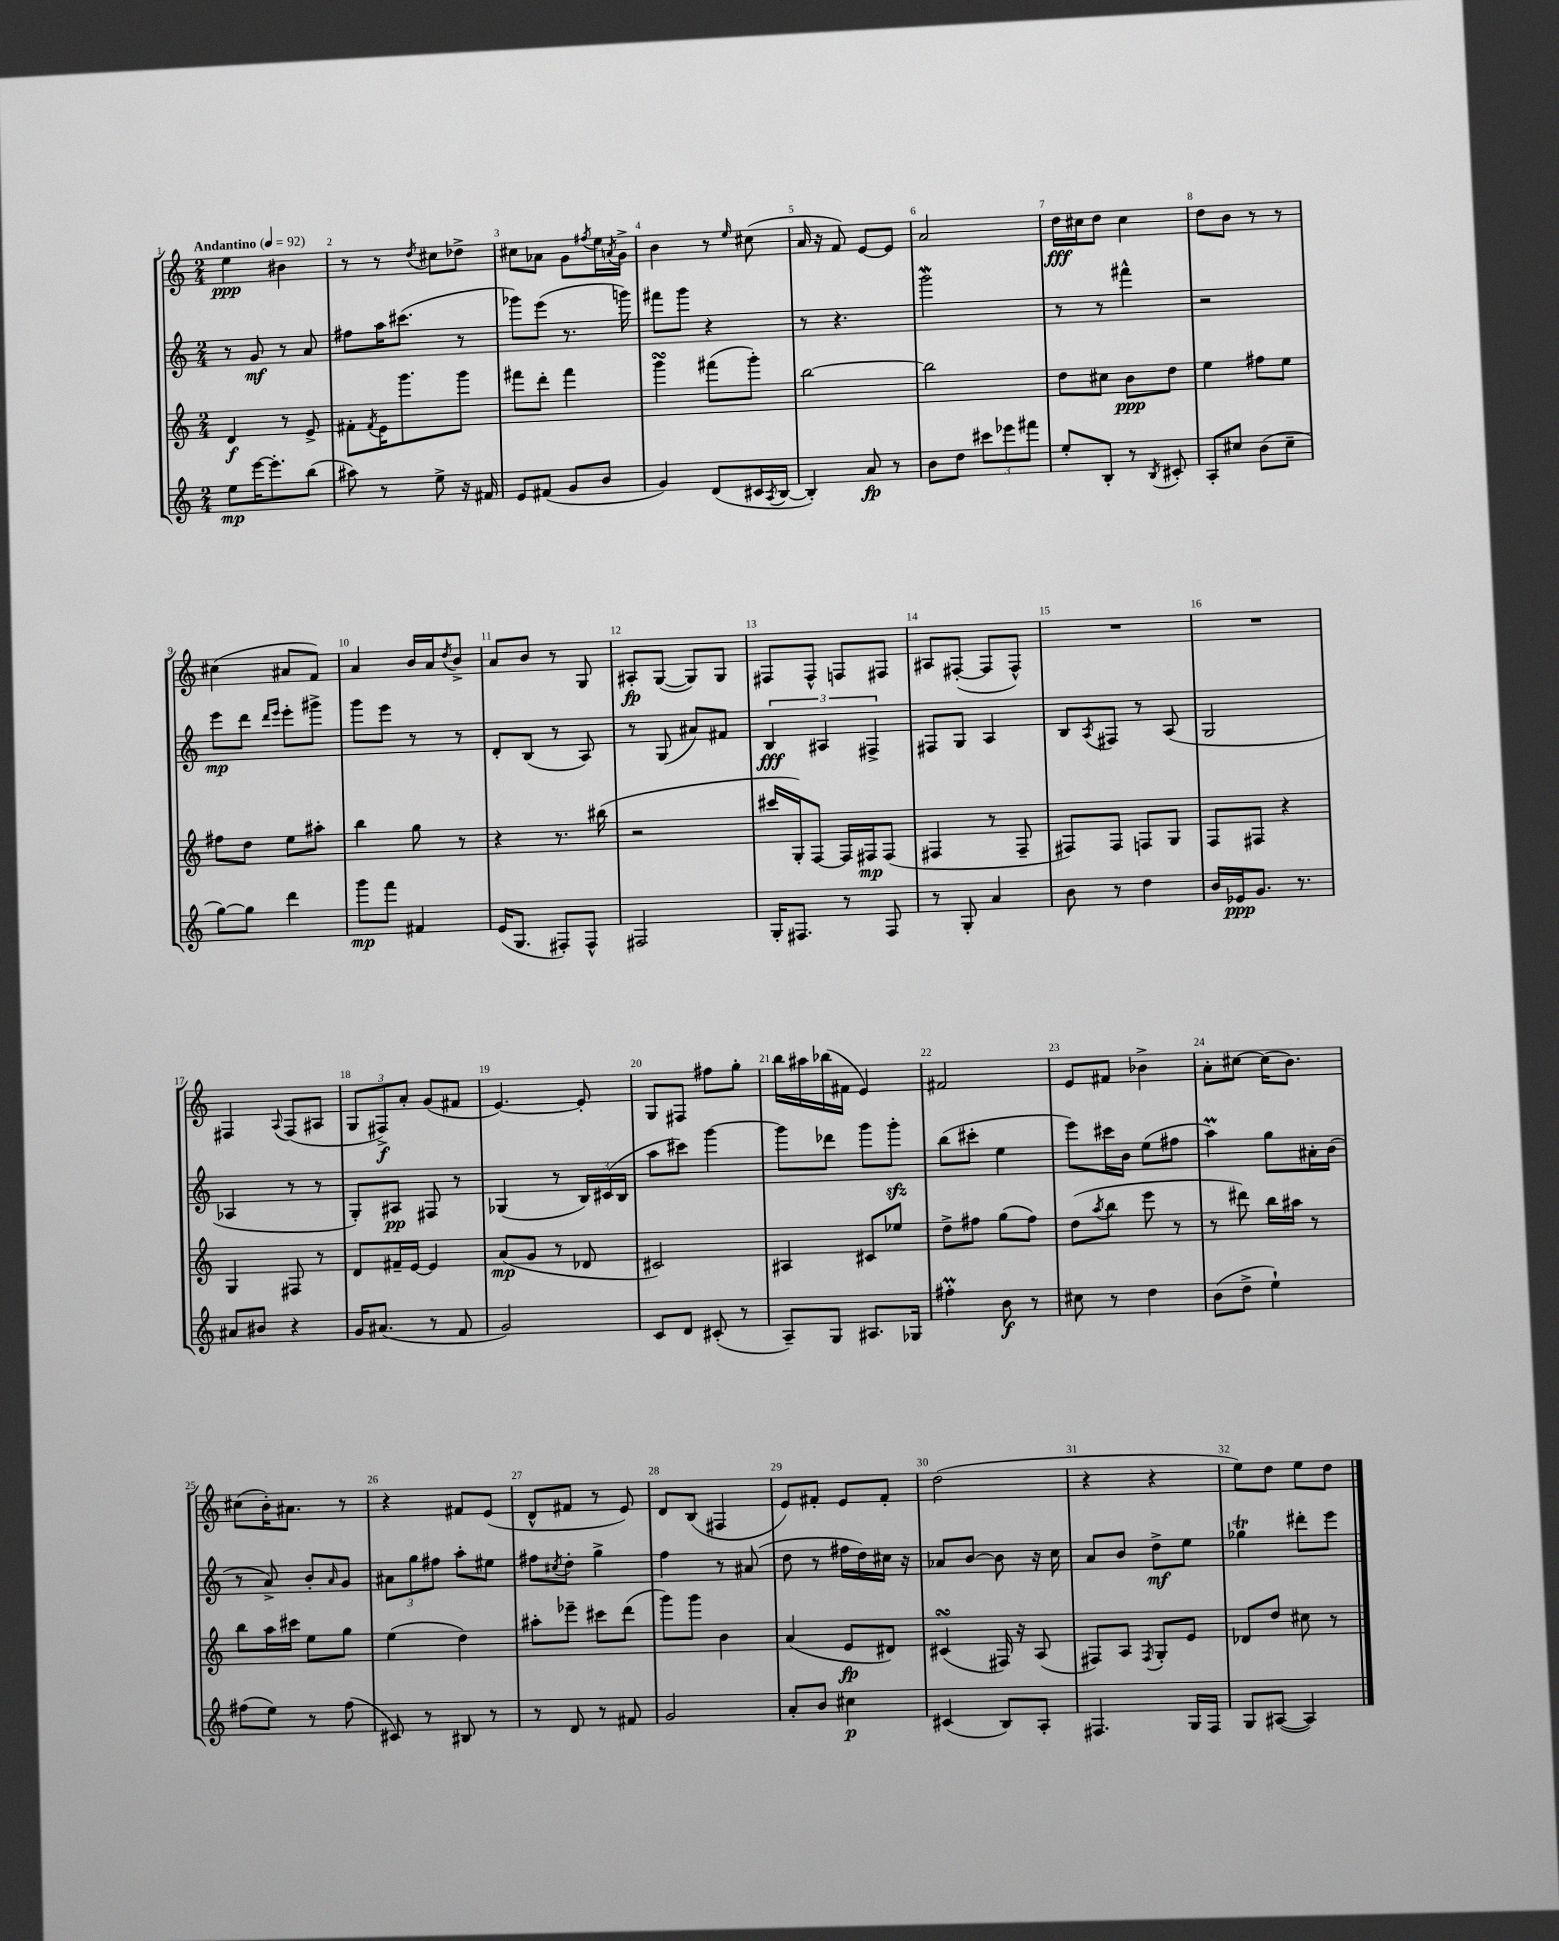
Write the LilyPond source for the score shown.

<<
\new StaffGroup <<
\new Staff = "s0" {
    \clef treble \key c \major \numericTimeSignature \time 2/4 \tempo "Andantino" 4 = 92
    e''4\ppp bis'4 |
    r8 r8 \acciaccatura { d''8 } cis''8 des''8-> |
    cis''8 aes'8 g'8 \acciaccatura { fis''8 } e''16 \acciaccatura { a'8 } g'16-> |
    b'4 r8 \grace { e''16 } cis''8( |
    a'16 r16 f'8) e'8~ e'8 |
    a'2 |
    d''16\fff cis''16 d''8 cis''4 |
    d''8 b'8 r8 r8 |
    cis''4( ais'8 f'8) |
    a'4 b'16 a'16 \acciaccatura { d''8 } b'8-> |
    a'8 b'8 r8 g8 |
    ais8-.\fp g8~( g8) g8 |
    fis8 fis8-^ f8 fis8 |
    ais8 fis8~-.( fis8 fis8-^) |
    R2 |
    R2 |
    fis4 \appoggiatura { a8 } fis8( ais8 |
    \tuplet 3/2 { g8 fis8->\f) a'8-. } g'8( fis'8 |
    e'4.~) e'8-. |
    g8 fis8 fis''8 g''8-. |
    b''16 ais''16 bes''16( fis'16 e'4) |
    fis'2 |
    e'8 fis'8 bes'4-> |
    a'8-. cis''8~ cis''16( b'8.) |
    cis''8( b'16-.) ais'8. r8 |
    r4 fis'8 e'8( |
    d'8-^ fis'8 r8 e'8) |
    d'8 b8( fis4 |
    e'8) fis'8-. e'8 fis'8-. |
    d''2( |
    r4 r4 |
    e''8) d''8 e''8 d''8 \bar "|." |
}
\new Staff = "s1" {
    \clef treble \key c \major \numericTimeSignature \time 2/4
    r8 g'8\mf r8 a'8 |
    fis''8 a''16 cis'''8.( r8 |
    ges'''8) e'''8( r8. g'''16) |
    fis'''8 g'''8 r4 |
    r8 r4. |
    g'''2\mordent |
    r8 r8 fis'''4-^ |
    r2 |
    e'''8\mp d'''8 \grace { d'''16 e'''16 } e'''8-. gis'''8-> |
    g'''8 e'''8 r8 r8 |
    d'8-. b8( r8 a8) |
    r8 g8( ais'8) fis'8 |
    \tuplet 3/2 { b4\fff ais4 fis4-> } |
    fis8 g8 a4 |
    b8 \acciaccatura { a8 } fis8 r8 a8( |
    g2 |
    aes4 r8 r8 |
    g8-.) ais8\pp fis8 r8 |
    ges4( r8 \tuplet 3/2 { b16) cis'16( b16 } |
    a''8 cis'''8) g'''4~ |
    g'''8 des'''8 g'''8 g'''8-.\sfz |
    b''8( cis'''8-. e''4 |
    e'''8) cis'''16 b'16 e''8( fis''8 |
    a''4\prall) g''8 ais'16-. b'16( |
    r8 a'8->) b'8-. \grace { a'16 } g'8 |
    \tuplet 3/2 { ais'8 g''8 fis''8 } a''8-. eis''8 |
    fis''8 \acciaccatura { cis''8 } d''8-. g''4-> |
    f''4 r8 ais'8( |
    d''8 r8 fis''16 d''16) cis''16 r16 |
    aes'8 b'8~ b'8 r16 c''16 |
    a'8 b'8 d''8->\mf e''8 |
    ges''4\trill dis'''8-. e'''8 \bar "|." |
}
\new Staff = "s2" {
    \clef treble \key c \major \numericTimeSignature \time 2/4
    d'4\f r8 e'8-> |
    fis'8-. \acciaccatura { fis'8 } e'16 g'''8. g'''8 |
    fis'''8 d'''8-. fis'''4 |
    g'''4\turn fis'''8( g'''8-.) |
    b''2~ |
    b''2 |
    d''8 cis''8 b'8\ppp d''8 |
    e''4 fis''8 e''8 |
    fis''8 d''8 e''8 ais''8-. |
    b''4 g''8 r8 |
    r4 r8. bis''16( |
    r2 |
    cis'''16 g16-.) f8~ f16 fis16\mp fis8( |
    fis4 r8 fis8-- |
    fis8) fis8 f8 g8 |
    f8 fis8 r4 |
    g4 fis8 r8 |
    d'8 fis'16-- e'16~ e'4 |
    a'8\mp( g'8 r8 des'8 |
    cis'2) |
    ais4 cis'8 ees''8 |
    d''8-> fis''8 g''8( fis''8) |
    d''8( \acciaccatura { a''8 } b''8 e'''8 r8 |
    r8 dis'''8) b''16 ais''16 r8 |
    b''8 a''16 cis'''16 e''8 g''8 |
    e''4( d''4) |
    ais''8-. ees'''8-- cis'''8 d'''8( |
    g'''8) g'''8 b'4 |
    a'4( e'8\fp dis'8) |
    cis'4\turn( fis16) r16 a8( |
    fis8) a8 \acciaccatura { fis8 } g8-. e'8 |
    des'8 d''8 cis''8 r8 \bar "|." |
}
\new Staff = "s3" {
    \clef treble \key c \major \numericTimeSignature \time 2/4
    e''8\mp e'''16~ e'''8.-. b''8( |
    ais''8) r8 e''8-> r16 fis'16 |
    e'8 fis'8( g'8 b'8 |
    g'4) d'8( cis'16 \acciaccatura { a8 } b16~ |
    b4-.) a'8\fp r8 |
    b'8 d''8 \tuplet 3/2 { cis'''8 ees'''8 fis'''8 } |
    e''8-. b8-. r8 \acciaccatura { b8 } cis'8-. |
    a8-. cis''8 b'8( cis''8-- |
    g''8~) g''8 d'''4 |
    g'''8\mp f'''8 fis'4 |
    e'16( g8. fis8-.) fis8-^ |
    fis2 |
    g16-. fis8. r8 fis8 |
    r8 g8-. a'4 |
    b'8 r8 d''4 |
    b'16 ees'16\ppp g'8. r8. |
    ais'8 bis'8 r4 |
    g'16 ais'8.( r8 f'8 |
    g'2) |
    c'8 d'8 cis'8-.( r8 |
    a8--) g8 ais8. ges16 |
    fis''4-.\prall b'8\f r8 |
    cis''8 r8 d''4 |
    b'8( d''8-> e''4-!) |
    fis''8( e''8) r8 fis''8( |
    cis'8) r8 bis8 r8 |
    r8 d'8 r8 fis'8 |
    g'2 |
    a'8-. b'8 cis''4\p |
    cis'4( b8) a8-. |
    fis4. g16 fis16 |
    g8 ais8~( ais4) \bar "|." |
}
>>
>>
\layout { \context { \Score \override BarNumber.break-visibility = ##(#f #t #t) barNumberVisibility = #all-bar-numbers-visible } }
